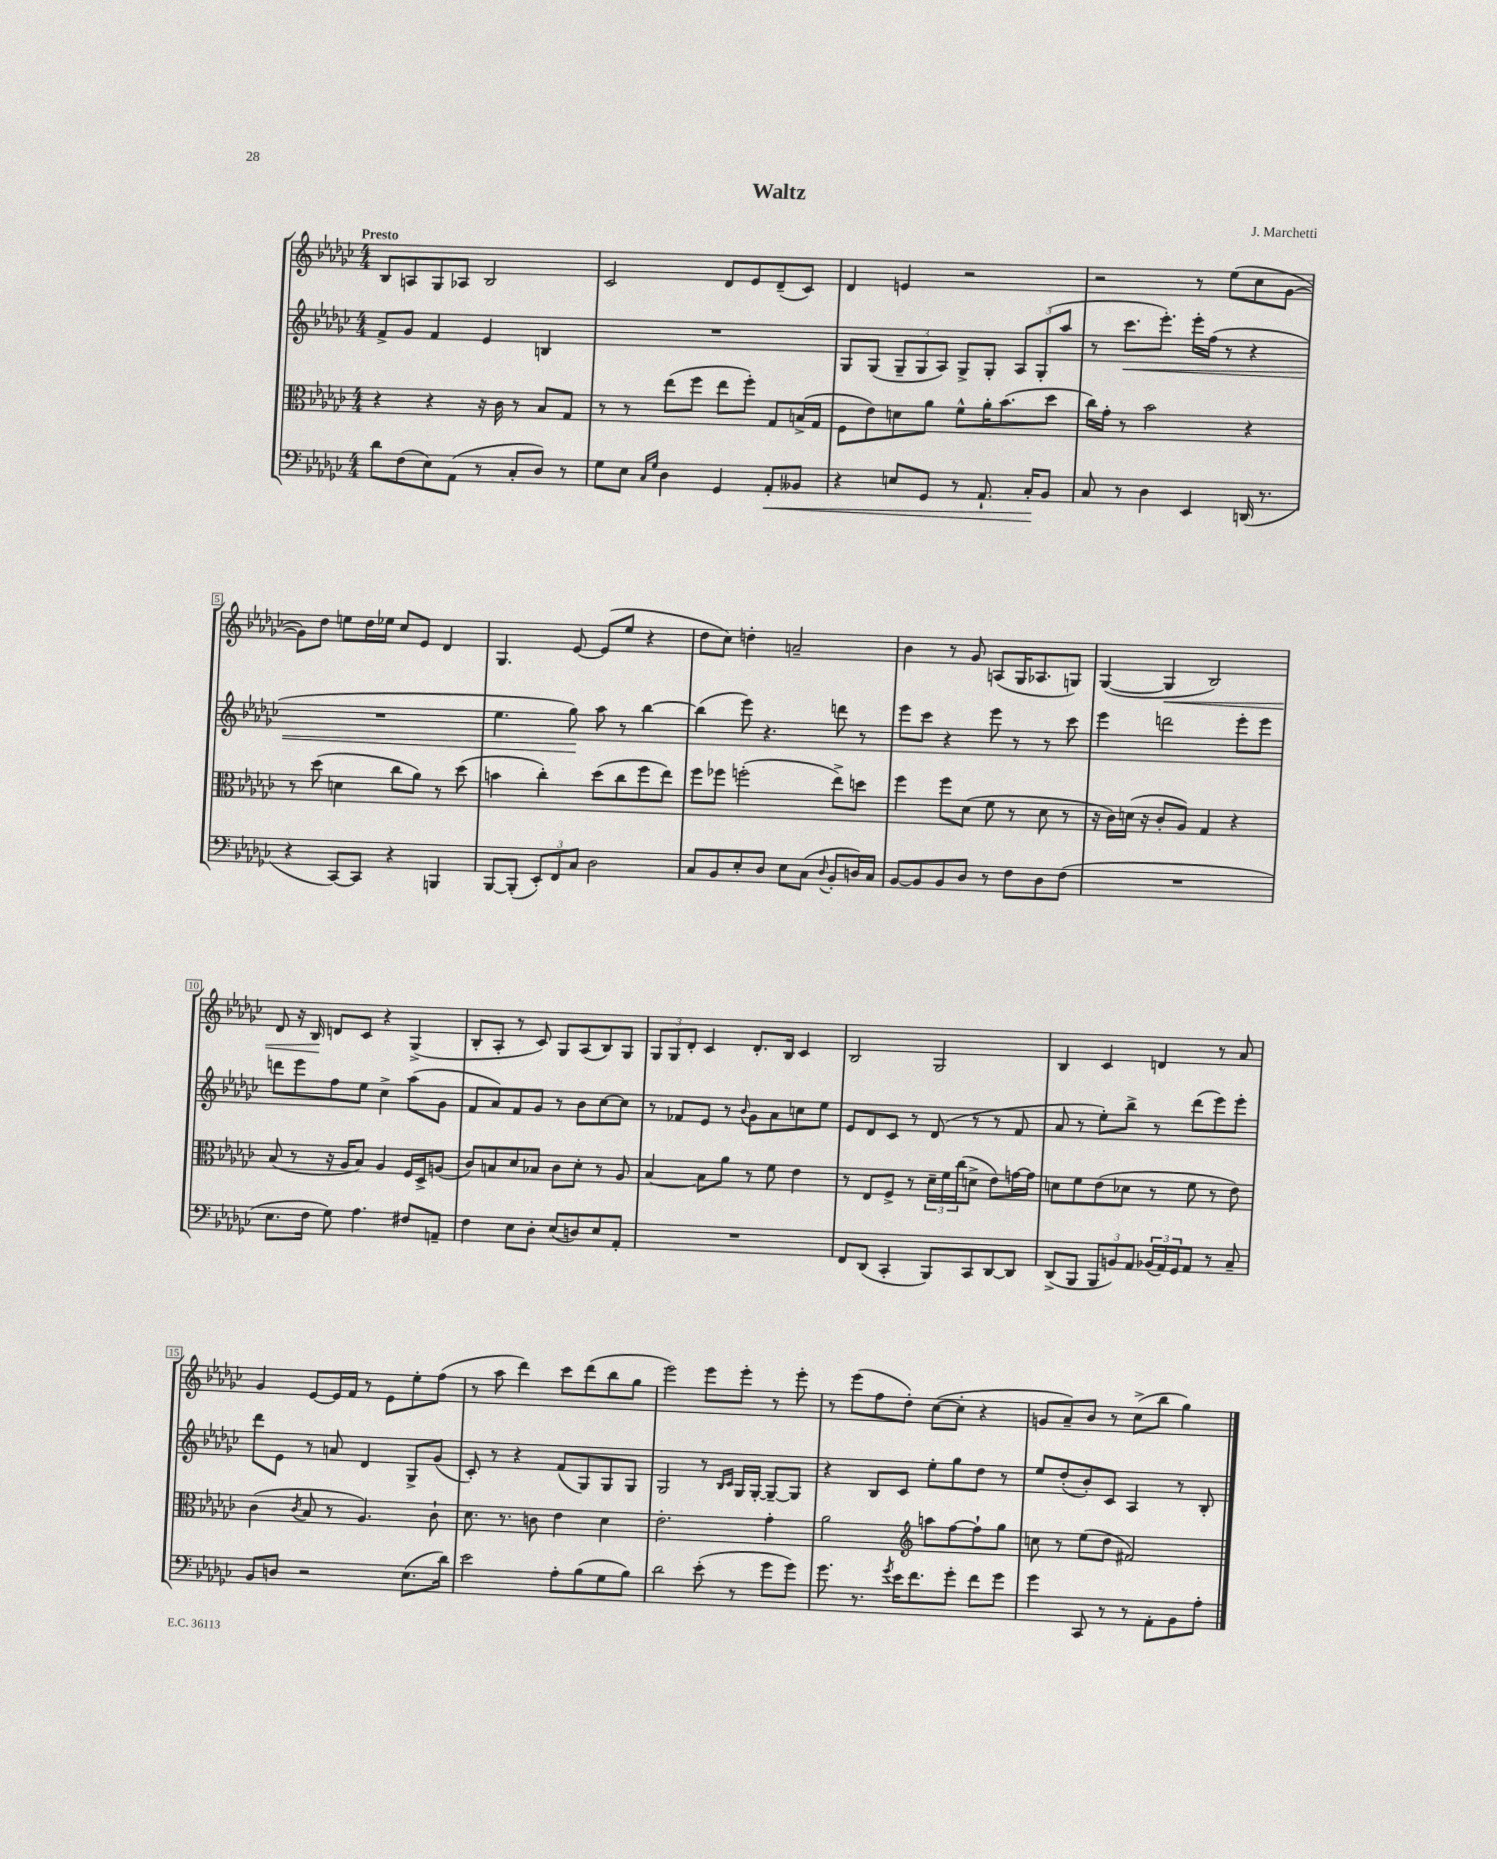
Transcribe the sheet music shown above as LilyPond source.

\header { title = "Waltz" composer = "J. Marchetti" }
<<
\new StaffGroup <<
\new Staff = "s0" {
    \clef treble \key ges \major \numericTimeSignature \time 4/4 \tempo "Presto"
    bes8 a8 ges8 aes8 bes2 |
    ces'2 des'8 ees'8 des'8--( ces'8) |
    des'4 e'4 r2 |
    r2 r8 ees''8( ces''8 ges'8~ |
    ges'8) des''8 e''8 des''16 ees''16 ces''8 ees'8 des'4 |
    ges4. ees'8~ ees'8( ees''8 r4 |
    des''8 ces''8) d''4-. a'2-- |
    bes'4 r8 ges'8 a8( ges16 aes8. g8) |
    ges4~( ges4\< bes2) |
    des'8 r16 bes16\! d'8 ces'8 r4 ges4->( |
    bes8-. aes8-. r8 ces'8) ges8 aes8( bes8) ges8 |
    \tuplet 3/2 { ges8 ges8 des'8-. } ces'4 des'8.-. bes16 ces'4 |
    bes2 ges2 |
    bes4 ces'4 d'4 r8 aes'8 |
    ges'4 ees'8~ ees'16 f'16 r8 ees'8 ees''8-. f''8( |
    r8 aes''8 des'''4) ces'''8 des'''8( bes''8 ges''8 |
    ees'''2) ees'''8 ees'''8-. r8 ees'''8-. |
    r8 ees'''8( f''8 des''8-.) ces''8~( ces''8-. r4 |
    g'8 aes'8--) bes'8 r8 ces''8->( bes''8 ges''4) \bar "|." |
}
\new Staff = "s1" {
    \clef treble \key ges \major \numericTimeSignature \time 4/4
    f'8-> ges'8 f'4 ees'4 b4 |
    R1 |
    ges8 ges8( \tuplet 3/2 { ges8-- ges8 aes8) } ges8-> ges8-. \tuplet 3/2 { aes8 ges8-.( aes''8 } |
    r8 ces'''8.\< ees'''8.-.) ees'''16-. f''16( r8 r4 |
    R1 |
    ees''4. ges''8\!) aes''8 r8 bes''4~ |
    bes''4( ees'''8) r4. d'''8 r8 |
    ees'''8 ces'''8 r4 ees'''8 r8 r8 ces'''8 |
    ees'''4 d'''2 ees'''8-. ees'''8 |
    d'''8 ees'''8 f''8 ees''8 ces''4-> aes''8( ges'8 |
    f'8 aes'8) f'8 ges'8 r8 bes'8 ces''8~ ces''8 |
    r8 fes'8 ees'8 r8 \appoggiatura { bes'8 } ges'8 aes'8 c''8 ees''8 |
    ees'8 des'8 ces'8 r8 des'8( r8 r8 f'8 |
    aes'8 r8 ees''8-.) bes''8-> r8 des'''8( ees'''8) ees'''8-. |
    des'''8 ees'8 r8 a'8 des'4 ges8-> ges'8( |
    ces'8-.) r8 r4 f'8( ges8) ges8 ges8 |
    ges2 r8 \grace { bes16 ces'16 } ges16 ges16~-. ges8~-- ges8 |
    r4 bes8 ces'8 ees''8-. ges''8 des''8 r8 |
    ees''8 des''8-.( bes'8-.) ces'8 aes4 r8 bes8-. \bar "|." |
}
\new Staff = "s2" {
    \clef alto \key ges \major \numericTimeSignature \time 4/4
    r4 r4 r16 ces'16 r8 bes8 ges8 |
    r8 r8 ees''8( f''8 ees''8 f''8-.) ges8 b16->( ges16 |
    f8 ees'8) d'8 aes'8 f'8-^ aes'16-. bes'8.( des''8 |
    ces''16) ges'16-. r8 bes'2 r4 |
    r8 des''8( d'4 ces''8 aes'8) r8 des''8( |
    b'4 ces''4-.) des''8( ces''8 f''8 ees''8) |
    f''8 fes''8 f''2-.( ees''8->) d''8 |
    f''4 f''8 des'8( f'8 r8 des'8 r8 |
    r16 ces'16) d'16( r16 ces'8-. aes8) ges4 r4 |
    bes8( r8 r16 aes16 bes8) aes4 f16 des16-> a8( |
    ces'8) b8 des'8 bes8 ces'8 des'8-. r8 aes8 |
    bes4~ bes8 aes'8 r8 f'8 ees'4 |
    r8 ees8 f8-> r8 \tuplet 3/2 { des'16-- f'16 ces''16( } d'8-> ees'8) g'16~ g'16 |
    d'8 f'8 ees'8( des'8 r8 f'8 r8 ees'8) |
    ces'4( \acciaccatura { ces'8 } bes8 r8 aes4.) ces'8-! |
    des'8. r8. c'8 ees'4 des'4 |
    ees'2.-. ges'4-. |
    aes'2 \clef treble a''8 f''8~ f''8-! ges''8 |
    c''8 r8 ees''8( des''8 fis'2) \bar "|." |
}
\new Staff = "s3" {
    \clef bass \key ges \major \numericTimeSignature \time 4/4
    des'8 f8( ees8) aes,8( r8 ces8-. des8) r8 |
    ges8 ees8 \grace { ces16 ges16 } des4 ges,4 aes,8-.\< beses,8 |
    r4 e8 ges,8 r8 aes,8.-! ces16-.\! bes,8 |
    ces8 r8 des4 ees,4 d,16( r8. |
    r4 ces,8~) ces,8 r4 b,,4 |
    bes,,8~ bes,,8-.( \tuplet 3/2 { ees,8-.) f,8 ces8 } des2 |
    ces8 bes,8 ees8-. des8 ees8 ces8( \appoggiatura { des8 } bes,8-. d16) ces16 |
    bes,8~ bes,8 bes,8 des8 r8 f8 des8 f8( |
    R1 |
    ees8. f16 ges8) aes4. fis8 a,8-- |
    f4 ees8 des8-. ees8( d8) ees8 aes,8-. |
    R1 |
    f,8 des,8( ces,4-. bes,,8) ces,8 des,8~ des,8 |
    des,8->( bes,,8 \tuplet 3/2 { bes,,8 b,8) aes,8 } \tuplet 3/2 { bes,16( aes,16) ges,16 } aes,8 r8 ces8-- |
    bes,8 d8 r2 ees8.( des'16) |
    ees'2 aes8-. bes8( ges8 bes8) |
    des'2 ees'8-.( r8 ges'8 ges'8) |
    ges'8. r8. \acciaccatura { ges'8 } ees'16 f'8. ges'8-. f'8 ges'8 |
    ges'4 ces,8 r8 r8 aes,8-. bes,8 aes8-. \bar "|." |
}
>>
>>
\layout { \context { \Score \override BarNumber.stencil = #(make-stencil-boxer 0.1 0.3 ly:text-interface::print) } }
